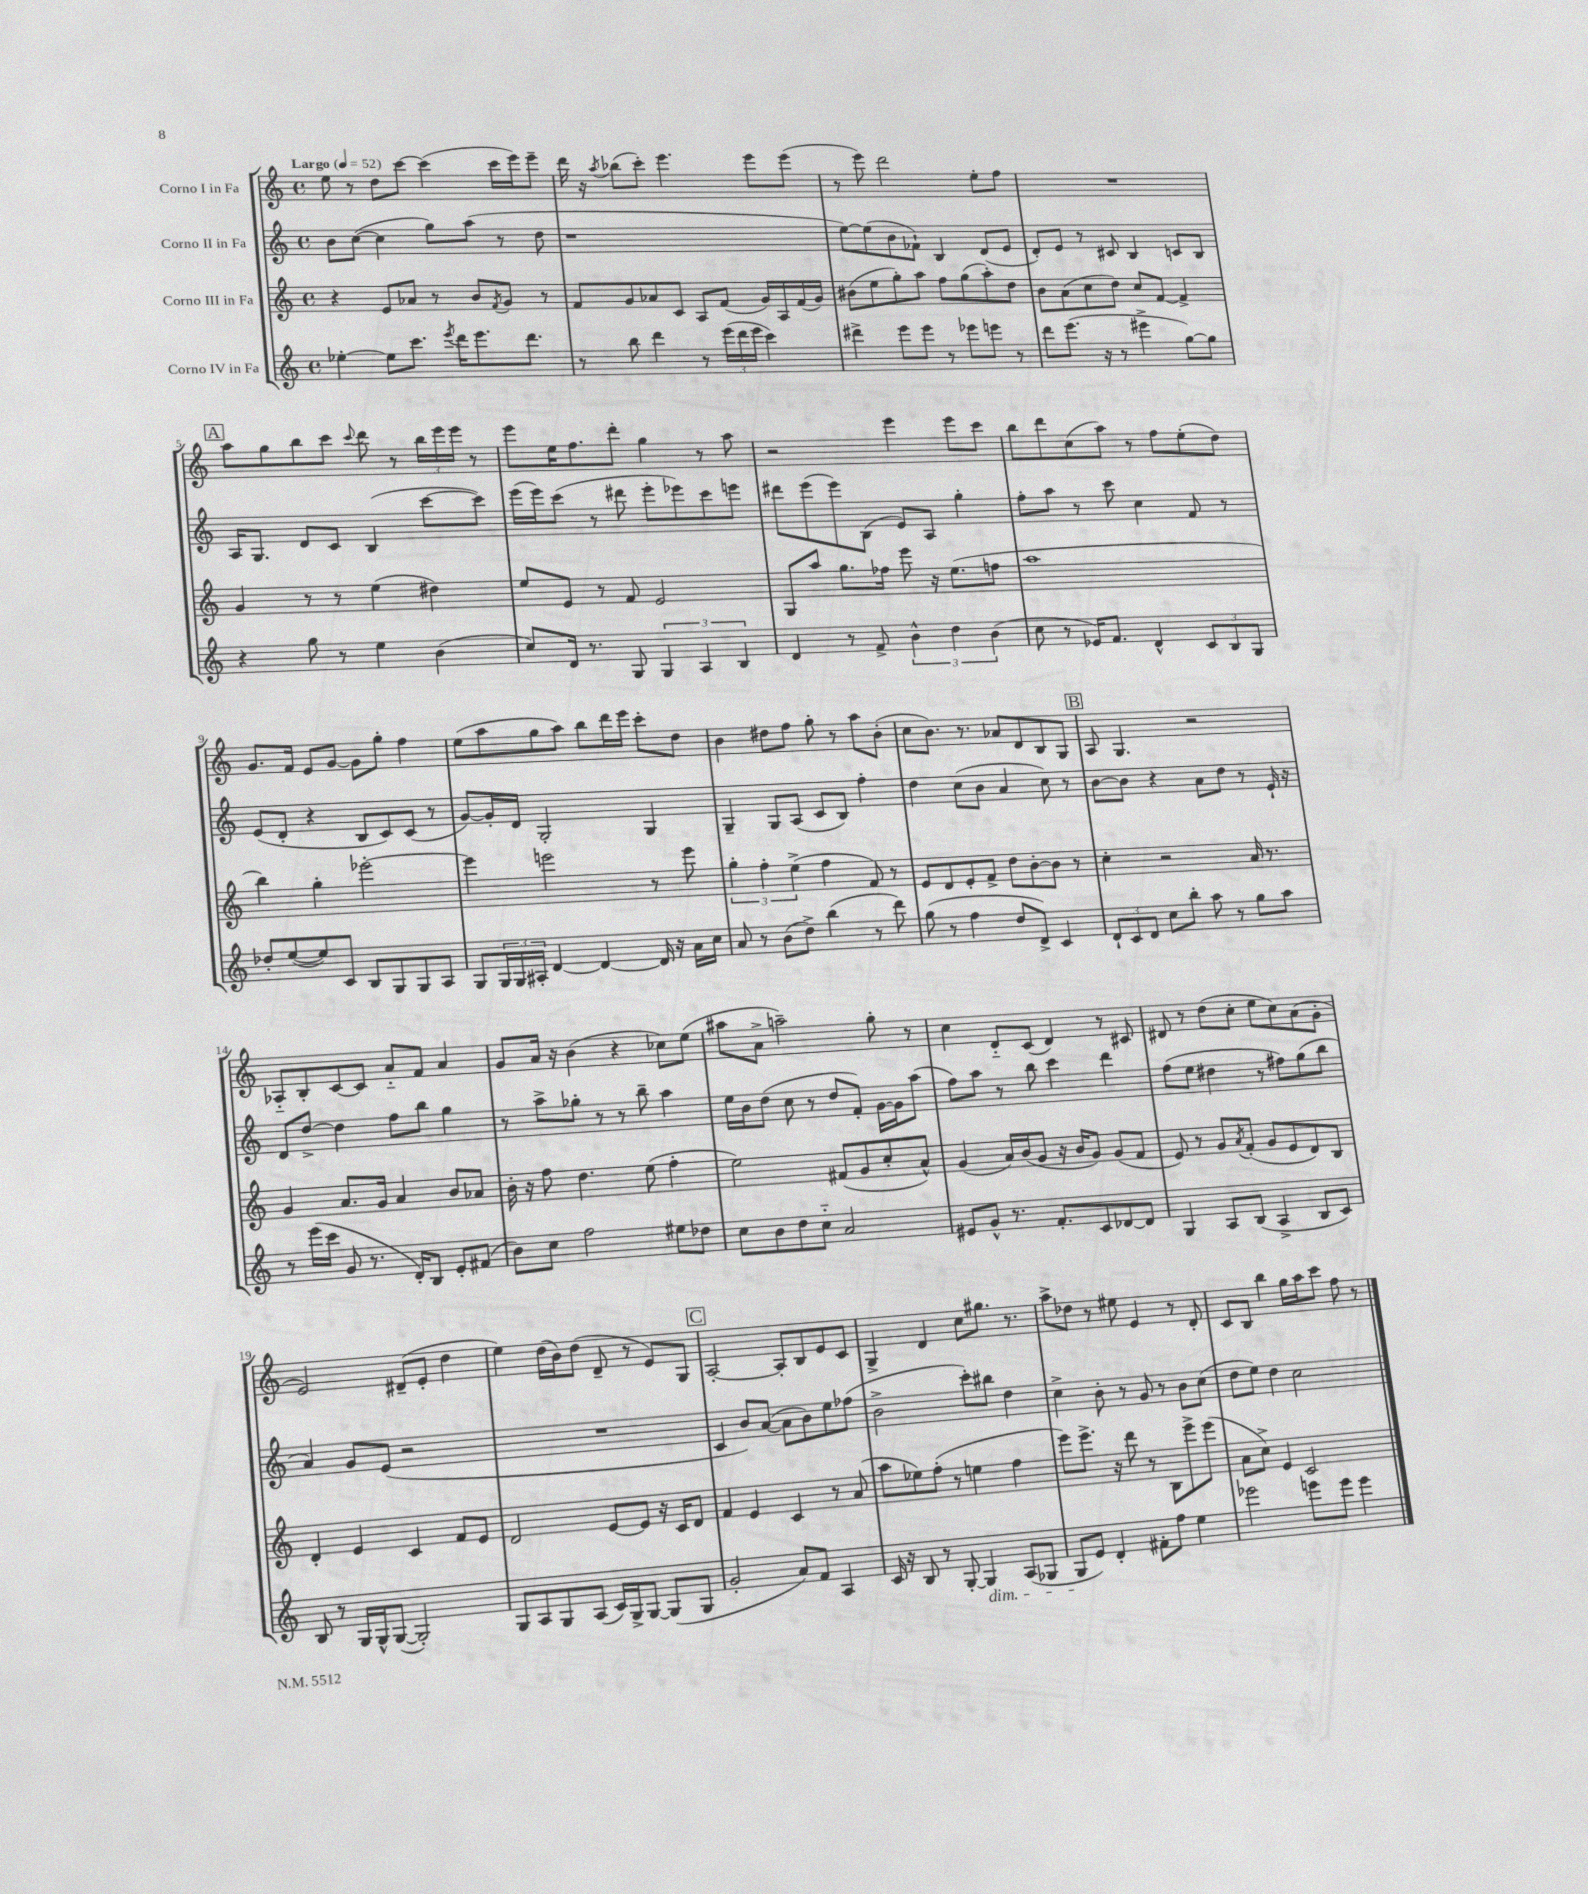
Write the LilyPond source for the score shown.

<<
\new StaffGroup <<
\new Staff = "s0" \with { instrumentName = "Corno I in Fa" } {
    \clef treble \key c \major \defaultTimeSignature \time 4/4 \tempo "Largo" 4 = 52
    e''8 r8 d''8 c'''8~ c'''4( c'''16 e'''16) e'''8-- |
    d'''16 r16 \acciaccatura { a''8 } bes''8( c'''8-.) e'''4. e'''8 e'''8( |
    r8 e'''8) d'''2 e''8-. f''8 |
    R1 |
    \mark \markup { \box "A" } a''8 g''8 b''8 c'''8 \appoggiatura { c'''8 } d'''8 r8 \tuplet 3/2 { b''16 e'''16 e'''16 } r8 |
    e'''8 e''16 f''8. d'''8-. g''4 r8 a''8 |
    r2 e'''4 e'''8 c'''8 |
    b''8 d'''8 c''8( a''8) r8 f''8 e''8-.( d''8) |
    g'8. f'16 e'8 g'8~ g'8 g''8-. f''4 |
    e''8( a''8 g''8 a''8) b''8 d'''16 e'''16 c'''8-. d''8 |
    b'4 dis''8 f''8 g''8-. r8 a''8 b'8-.( |
    c''8 b'8.) r8. aes'8 d'8 b8 g8 |
    \mark \markup { \box "B" } a8 g4. r2 |
    aes8-_ b8-. c'8~ c'8 a'8-_ f'8 a'4 |
    g'8 a'16 r16 b'4( r4 ces''8) e''8( |
    ais''8 a'8-> a''2--) g''8-. r8 |
    c''4 d'8-_ c'8( d'4) r8 cis'8 |
    dis'8 r8 d''8( c''8-. e''8 c''8) a'8( g'8-. |
    e'2) dis'8--( e'8-. d''4 |
    e''4) d''16( b'16) d''8( d'8-- r8 e'8) g8 |
    \mark \markup { \box "C" } a2~-. a8-. b8 e'8 c'8 |
    g4-> d'4 c''8 gis''8. r8. |
    a''8-> des''8 r8 eis''8 e'4 r8 d'8-. |
    c'8 b8 b''4 g''16 a''16 c'''8 f''8 r8 \bar "|." |
}
\new Staff = "s1" \with { instrumentName = "Corno II in Fa" } {
    \clef treble \key c \major \defaultTimeSignature \time 4/4
    b'8 c''8~( c''4 g''8) a''8( r8 d''8 |
    r1 |
    e''8~) e''8( b'8 fes'8-!) b4 d'8( e'8 |
    d'8-.) e'8 r8 cis'8 b4 c'8 b8 |
    \mark \markup { \box "A" } a16 g8. d'8 c'8 b4( c'''8~ c'''8) |
    e'''16( e'''16) c'''8( r8 dis'''8 e'''8-. ees'''8) c'''8 e'''8 |
    dis'''8 e'''8( e'''8) b8( e'8) a8 g''4-. |
    f''8-. a''8 r8 c'''8 c''4 f'8 r8 |
    e'8( d'8-. r4 b8 c'8) c'8( r8 |
    g'8~) g'16-. d'16 g2-. g4 |
    g4-- g8 a8( c'8 b8) f''4-. |
    d''4 c''8( b'8 a'4 c''8) r8 |
    \mark \markup { \box "B" } b'8~ b'8 r4 a'8 d''8 r8 e'16-! r16 |
    d'8 d''8~-> d''4 f''8 b''8 g''4 |
    r8 a''8-> ges''8-. r8 r8 b''8-- a''4 |
    e''16 b'16 d''8( c''8 r8 d''8 f'8-.) g'16~ g'16 a''8( |
    f''8) a''8 r8 b''8 c'''4 d'''4 |
    f''8( e''8 dis''4 r8 fis''8) g''8( b''8 |
    a'4) g'8 e'8( r2 |
    R1 |
    \mark \markup { \box "C" } c'4 b'8) a'8~( a'8 b'8) e''8 fes''8( |
    b'2-> c'''8-.) bis''8 d''4 |
    c''4-> b'8-. r8 g'8 r8 b'8 c''8( |
    d''8 e''8) d''4 c''2 \bar "|." |
}
\new Staff = "s2" \with { instrumentName = "Corno III in Fa" } {
    \clef treble \key c \major \defaultTimeSignature \time 4/4
    r4 e'8 aes'8 r8 b'8 \acciaccatura { f'8 } g'8 r8 |
    f'8 g'8 aes'8 c'8 a8 f'8( g'16) a16 f'16( g'16) |
    bis'8( e''8 g''8-.) a''8 f''8 g''8( a''8-.) d''8 |
    b'8 a'8( c''8 d''8) c''8 f'8~ f'4-> |
    \mark \markup { \box "A" } g'4 r8 r8 e''4( dis''4) |
    e''8 e'8 r8 f'8 e'2 |
    g8 a''8 g''8. fes''16 e'''8 r16 e''8.( f''8 |
    a''1 |
    b''4) g''4-. ees'''2~-. |
    ees'''4 e'''2 r8 e'''8 |
    \tuplet 3/2 { g''4-. f''4-. e''4->( } f''4 f'8) r8 |
    e'8 d'8 e'8-. f'8-> d''8 b'8~-. b'8 r8 |
    \mark \markup { \box "B" } c''4-. r2 a'16 r8. |
    g'4 a'8. g'16 a'4 b'8 aes'8 |
    b'16-. r16 f''8 d''4. e''8( f''4-. |
    e''2) fis'8( g'8 c''8-. a'8-^) |
    g'4( a'16) b'16( g'8 r16 b'16 g'8) g'8( f'8 |
    e'8) r8 g'8 \acciaccatura { a'8 } f'8-.( g'8 e'8 d'8) b8 |
    d'4-. e'4 c'4 f'8 e'8 |
    d'2 e'8~ e'8 r16 c'16 d'8 |
    \mark \markup { \box "C" } f'4 e'4 c'4 r8 a'8( |
    a''8 ees''8) f''8-.( r8 e''4 f''4 |
    e'''8) e'''8.-> r16 d'''8 r8 b8 e'''8-> e'''8( |
    a'8 c''8->) e'4 c'2 \bar "|." |
}
\new Staff = "s3" \with { instrumentName = "Corno IV in Fa" } {
    \clef treble \key c \major \defaultTimeSignature \time 4/4
    ees''4~-. ees''8 c'''8. \acciaccatura { e'''8 } d'''16 e'''8. d'''8. |
    r8 b''8 d'''4 r8 \tuplet 3/2 { e'''16( d'''16 e'''16 } c'''4) |
    dis'''4-> e'''8 e'''8 r8 ees'''8 e'''8 r8 |
    d'''8 e'''8.( r16 r8 eis'''4-> g''8~) g''8 |
    \mark \markup { \box "A" } r4 g''8 r8 e''4 b'4( |
    c''8) d'16 r8. g8 \tuplet 3/2 { g4 a4 b4 } |
    d'4 r8 f'8-> \tuplet 3/2 { b'4-^ d''4 b'4( } |
    c''8 r8 ees'16) f'8. d'4-^ \tuplet 3/2 { c'8 b8 g8 } |
    des''8-. e''8~( e''8) c'8 b8 g8 g8 a8 |
    g8 \tuplet 3/2 { g16 g16 ais16-. } d'4~ d'4~ d'16 r16 a'16 c''16 |
    a'8 r8 b'8( d''8->) b''4( r8 d'''8) |
    g''8( r8 f''4 d''8 d'8->) c'4 |
    \mark \markup { \box "B" } \tuplet 3/2 { d'8-! c'8 d'8 } c''8 b''8-. a''8 r8 g''8 a''8 |
    r8 e'''16( c'''16 g'8 r8. d'16-.) b8 e'8-. fis'8( |
    b'8) c''8 f''2 eis''8 des''8 |
    c''8 b'8 d''8 c''8-_ a'2 |
    eis'8 g'8-^ r8. f'8.-. c'8 des'8~ des'8 |
    g4 a8 b8( a4-> b8 c'8) |
    b8 r8 g16 g16-^ g8~( g2-.) |
    g8 a8 g8 a8( c'16) g16-> g8~ g8( g8 |
    \mark \markup { \box "C" } g'2-. a'8) f'8 a4 |
    c'16 r16 b8 r8 g8~-. g4\dim a8( ges8 |
    g8\! e'8) d'4-. fis'8-. f''8 e''4 |
    ees'''2 e'''8 e'''8 e'''4 \bar "|." |
}
>>
>>
